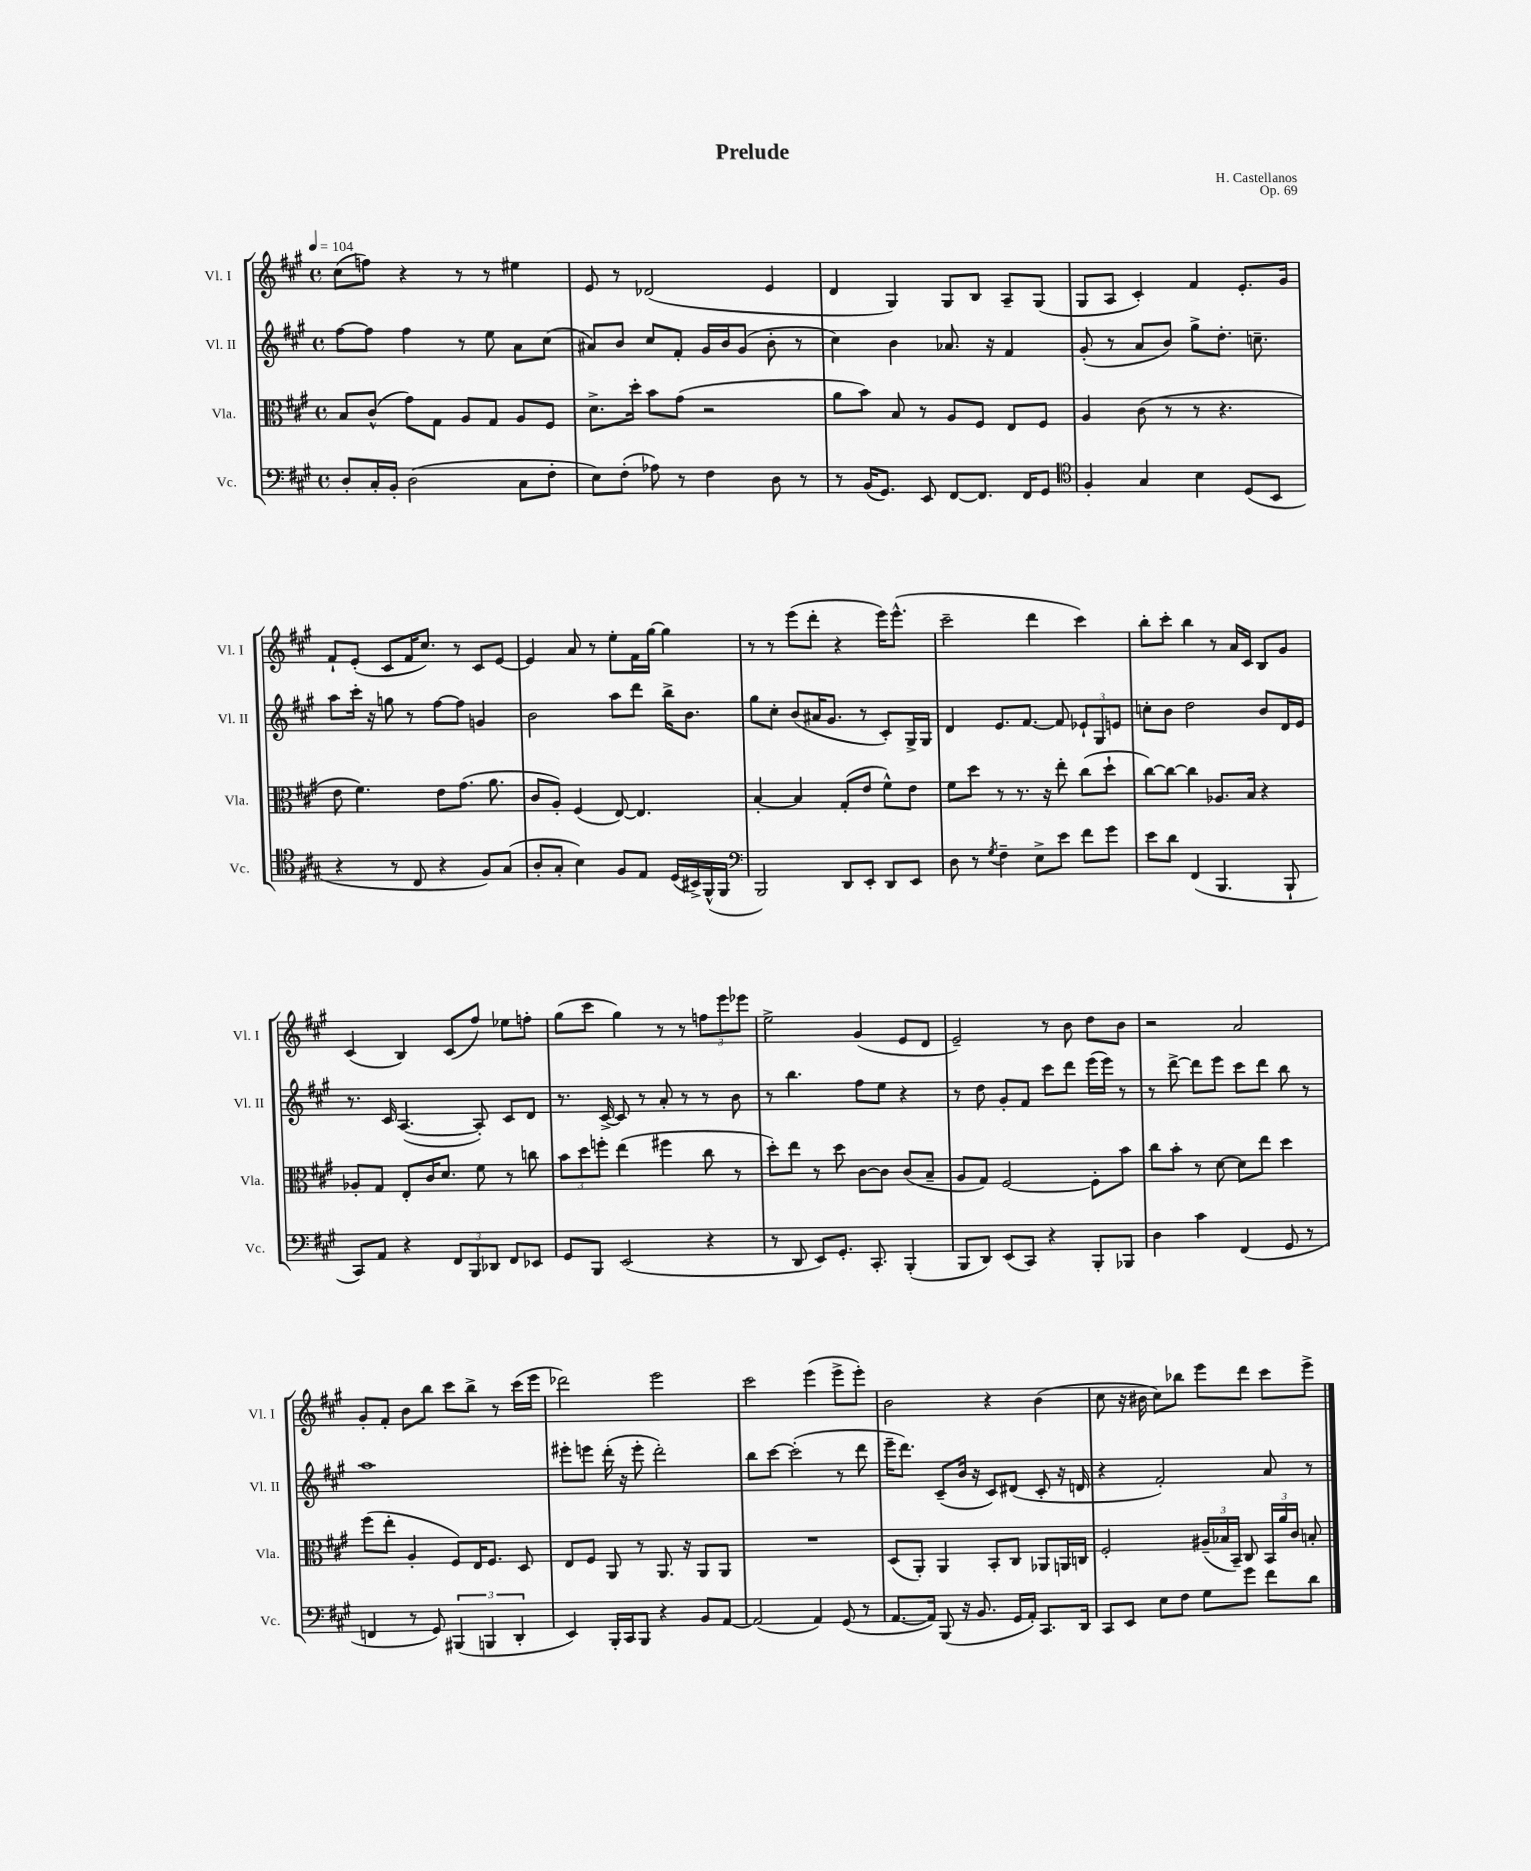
\header { title = "Prelude" composer = "H. Castellanos" opus = "Op. 69" }
<<
\new StaffGroup <<
\new Staff = "s0" \with { instrumentName = "Vl. I" shortInstrumentName = "Vl. I" } {
    \clef treble \key a \major \defaultTimeSignature \time 4/4 \tempo 4 = 104
    \autoBeamOff cis''8[( f''8]) r4 r8 r8 eis''4 |
    e'8 r8 des'2( e'4 |
    d'4 gis4) gis8[ b8] a8[-- gis8]( |
    gis8[ a8] cis'4-.) fis'4 e'8.[-. gis'16] |
    fis'8[-! e'8]-.( cis'8[ fis'16 cis''8.]) r8 cis'8[ e'8]~ |
    e'4 a'8 r8 e''8[-. fis'16 gis''16]~ gis''4 |
    r8 r8 e'''8[( d'''8]-. r4 e'''16[) e'''8.]-^( |
    cis'''2-- d'''4 cis'''4) |
    b''8[-. cis'''8]-. b''4 r8 a'16[ cis'16] b8[ gis'8] |
    cis'4( b4) cis'8[( fis''8]) ees''8[ f''8]-. |
    gis''8[( cis'''8] gis''4) r8 r8 \tuplet 3/2 { f''8[ e'''8 ees'''8] } |
    e''2-> gis'4( e'8[ d'8] |
    e'2--) r8 b'8 d''8[ b'8] |
    r2 a'2 |
    gis'8[-. fis'8]-. b'8[ b''8] cis'''8[ b''8]-> r8 cis'''16[( e'''16] |
    des'''2) e'''2 |
    cis'''2 e'''4( e'''8[-> e'''8]-.) |
    b'2 r4 b'4( |
    cis''8 r16 bis'16 cis''8[) bes''8] e'''8[ d'''8] cis'''8[ e'''8]-> \bar "|." |
}
\new Staff = "s1" \with { instrumentName = "Vl. II" shortInstrumentName = "Vl. II" } {
    \clef treble \key a \major \defaultTimeSignature \time 4/4
    \autoBeamOff fis''8[~ fis''8] fis''4 r8 e''8 a'8[ cis''8]( |
    ais'8[) b'8] cis''8[ fis'8]-. gis'16[ b'16 gis'8]( b'8-. r8 |
    cis''4) b'4 aes'8. r16 fis'4 |
    gis'8-.( r8 a'8[ b'8]) gis''8[-> d''8.]-. c''8.-- |
    a''8[ cis'''16]-. r16 g''8 r8 fis''8[~ fis''8] g'4 |
    b'2 a''8[ d'''8] b''16[-> b'8.] |
    gis''8[ cis''8]-. b'8[( ais'16 gis'8.] r8 cis'8[-.) gis16-> gis16] |
    d'4 e'8.[ fis'8.]~ fis'8 \tuplet 3/2 { ees'8[-! gis8 e'8] } |
    c''8[-. b'8] d''2 b'8[ d'16 e'16] |
    r8. cis'16 a4.~( a8-.) cis'8[ d'8] |
    r8. cis'16~-> cis'8 r8 a'8-. r8 r8 b'8 |
    r8 b''4. fis''8[ e''8] r4 |
    r8 d''8 gis'8[-. fis'8] cis'''8[ d'''8] e'''16[( e'''16]) r8 |
    r8 d'''8~-> d'''8[ e'''8] cis'''8[ d'''8] b''8 r8 |
    a''1 |
    eis'''8[-. e'''8] d'''16-.( r16 e'''8-. d'''2-.) |
    b''8[ cis'''8]~ cis'''2-.( r8 d'''8 |
    e'''16[-- d'''8.]) cis'8[--( b'16] r16 cis'8[) dis'8]( cis'8-. r16 d'16 |
    r4 fis'2-.) a'8 r8 \bar "|." |
}
\new Staff = "s2" \with { instrumentName = "Vla." shortInstrumentName = "Vla." } {
    \clef alto \key a \major \defaultTimeSignature \time 4/4
    \autoBeamOff b8[ cis'8]-^( gis'8[) gis8] a8[ gis8] a8[ fis8] |
    d'8.[-> d''16]-. b'8[ gis'8]( r2 |
    a'8[ b'8]) b8 r8 a8[ fis8] e8[ fis8] |
    a4 cis'8( r8 r8 r4. |
    e'8 fis'4.) e'8[ gis'8.]( a'8. |
    cis'8[ a8]-.) fis4( e8~) e4. |
    b4~-. b4 gis8[-.( e'8] fis'8[-^) e'8] |
    fis'8[ d''8] r8 r8. r16 e''8-. cis''8[( d''8]-! |
    cis''8[~) cis''8]~ cis''4 aes8.[ b16] r4 |
    aes8[-. gis8] e8[-. cis'16 d'8.] fis'8 r8 c''8 |
    \tuplet 3/2 { b'8[ d''8 f''8]-. } e''4( fis''4 cis''8 r8 |
    d''8[-.) e''8] r8 d''8 cis'8[~ cis'8] cis'8[( b8]-- |
    a8[ gis8]) fis2~ fis8[-. b'8] |
    cis''8[ b'8]-. r8 d'8~ d'8[ e''8] d''4 |
    fis''8[( e''8]-. a4-. fis8[) e16 fis8.] d8 |
    e8[ fis8] a,8 r8 a,8. r16 a,8[ a,8] |
    R1 |
    d8[( a,8]-.) a,4 b,8[-. cis8] aes,8[ a,16 c16] |
    fis2-. \tuplet 3/2 { ais16[--( bes16 b,16]--) } cis8 \tuplet 3/2 { b,16[ a'16 cis'16] } b8-. \bar "|." |
}
\new Staff = "s3" \with { instrumentName = "Vc." shortInstrumentName = "Vc." } {
    \clef bass \key a \major \defaultTimeSignature \time 4/4
    \autoBeamOff d8[-. cis16-. b,16]-. d2( cis8[ fis8]-. |
    e8[) fis8]-.( aes8) r8 fis4 d8 r8 |
    r8 b,16[( gis,8.]) e,8 fis,8[~ fis,8.] fis,16[ gis,8] |
    \clef tenor fis4-. gis4 b4 d8[( b,8] |
    r4 r8 cis8 r4 fis8[) gis8]( |
    a8[-. gis8]-. b4) fis8[ e8] d16[( bis,16->) fis,16-^( fis,16] |
    \clef bass b,,2) d,8[ e,8]-. d,8[ e,8] |
    d8 r8 \acciaccatura { gis8 } fis4-- e8[-> e'8] fis'8[ gis'8] |
    e'8[ d'8] fis,4( b,,4. b,,8-! |
    cis,8[) a,8] r4 \tuplet 3/2 { fis,8[ b,,8 des,8] } fis,8[ ees,8] |
    gis,8[ b,,8] e,2( r4 |
    r8 d,8 e,8[) gis,8.]-. cis,8.-. b,,4-.( |
    b,,8[ d,8]) e,8[( cis,8]) r4 b,,8[-. bes,,8] |
    d4 cis'4 fis,4( gis,8 r8 |
    f,4 r8 gis,8) \tuplet 3/2 { bis,,4( b,,4 d,4-. } |
    e,4) b,,16[-. cis,16 b,,8] r4 b,8[ a,8]~ |
    a,2( a,4) gis,8( r8 |
    a,8.[~ a,16]) b,,8( r16 b,8. gis,16[ a,16]-.) cis,8.[ d,16] |
    cis,8[ e,8] e8[ fis8] gis8[ gis'8] fis'8[ d'8] \bar "|." |
}
>>
>>
\layout { \context { \Score \remove "Bar_number_engraver" } }
